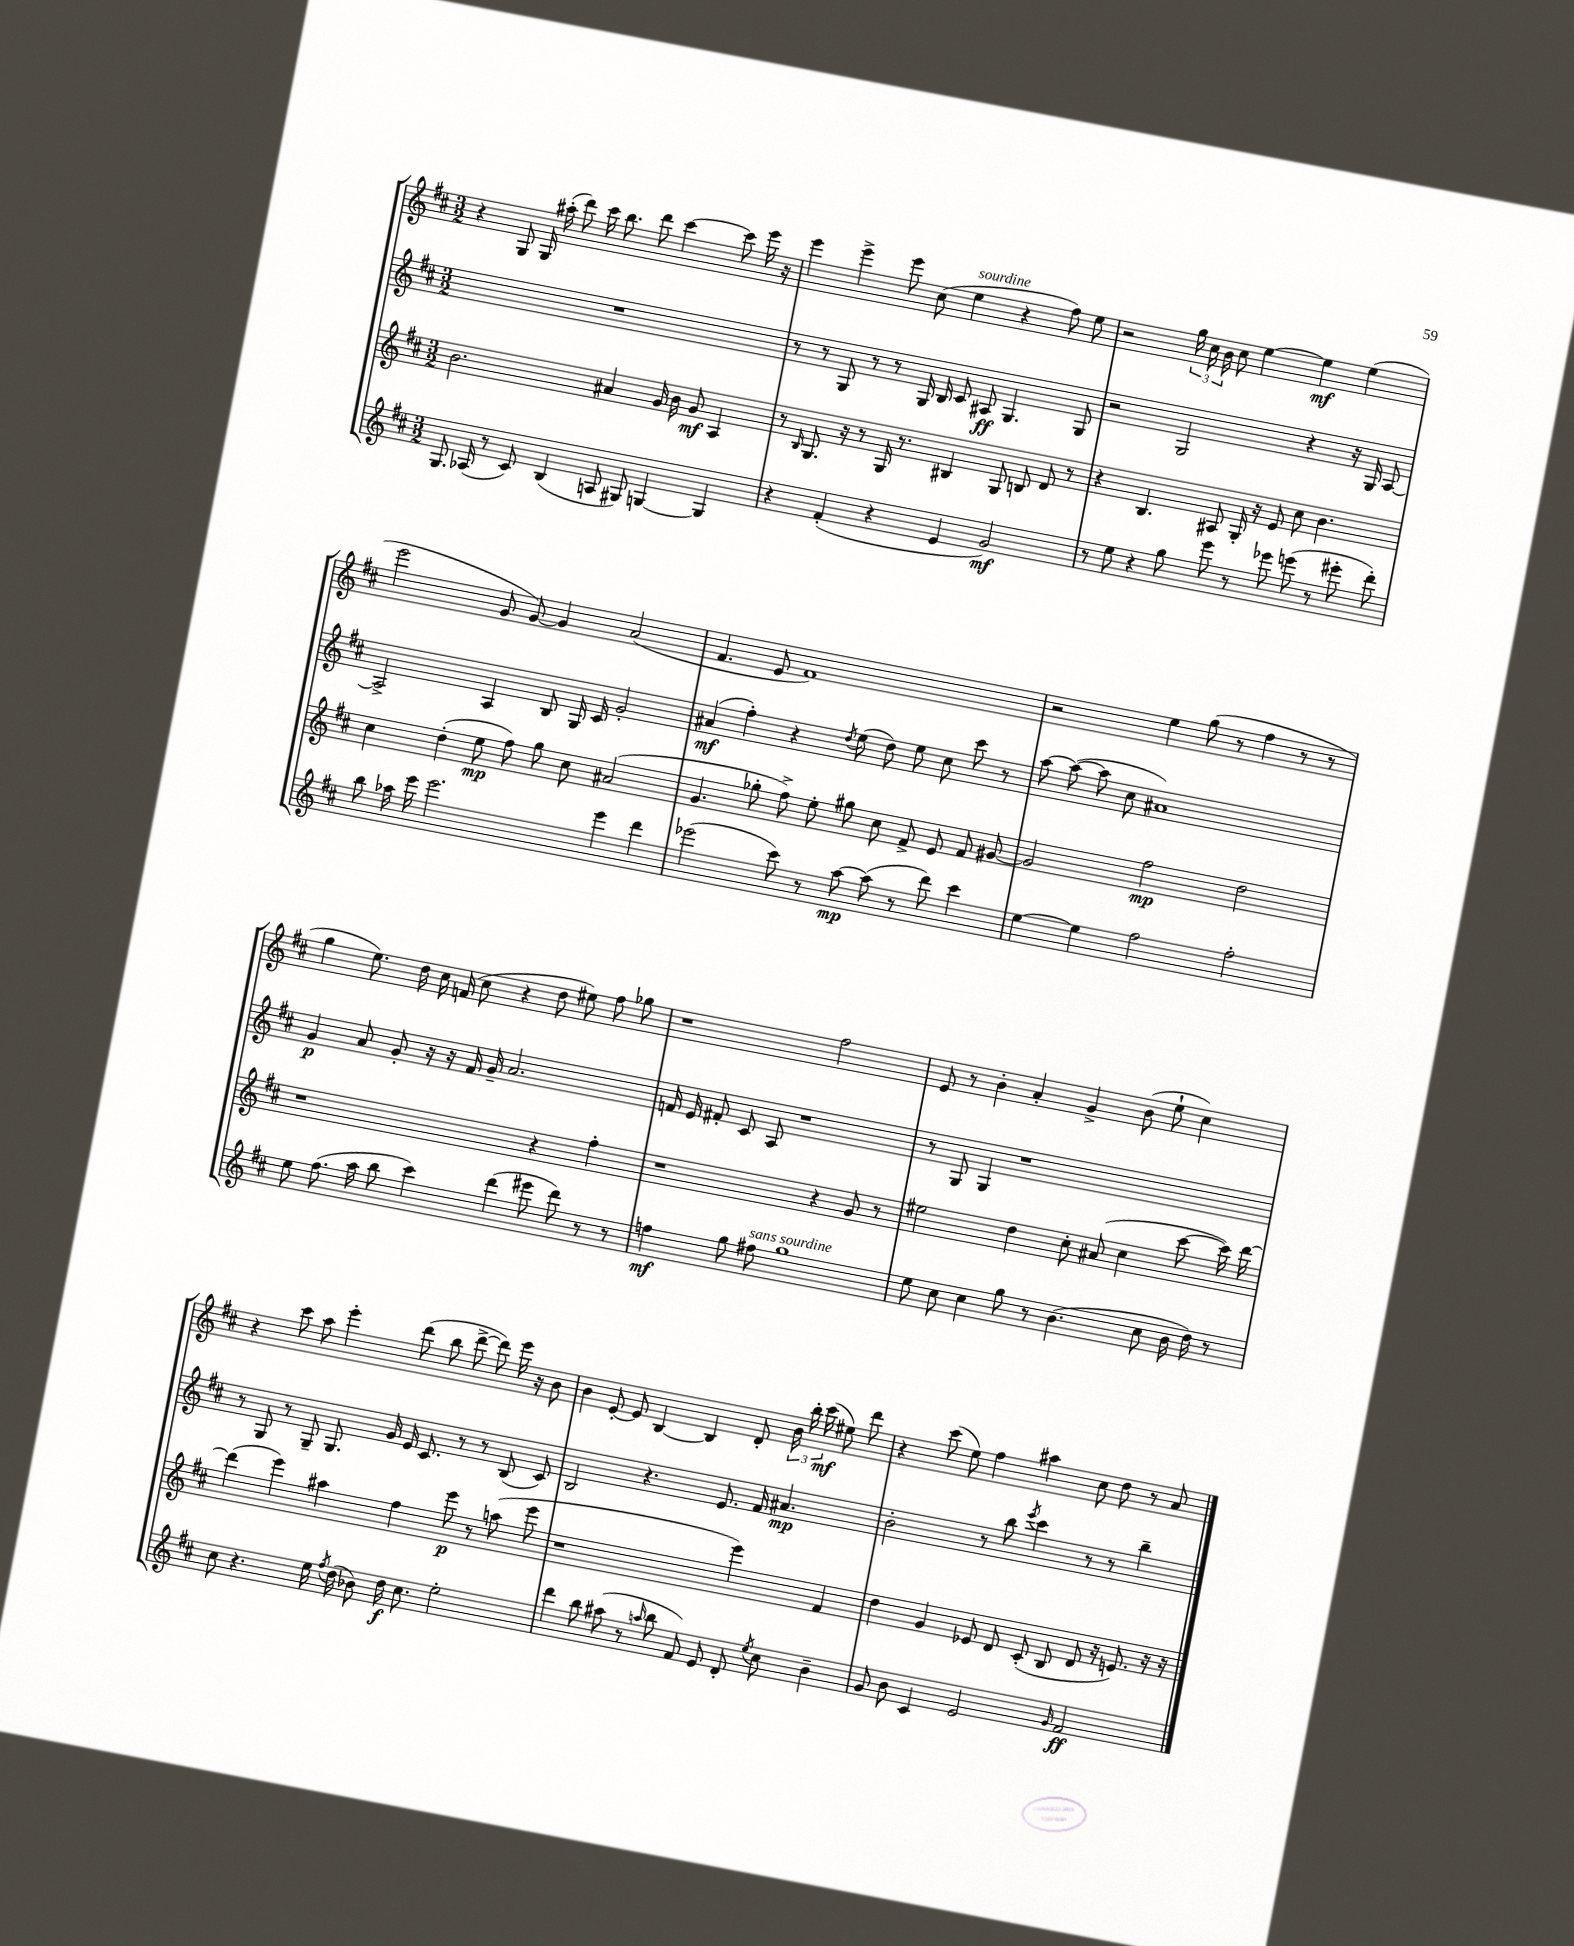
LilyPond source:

<<
\new StaffGroup <<
\new Staff = "s0" {
    \clef treble \key d \major \numericTimeSignature \time 3/2
    \autoBeamOff r4 g8 g16 ais''16-.( d'''8) cis'''16 b''8. d'''8 cis'''4~ cis'''8 e'''16 r16 |
    e'''4 e'''4-> e'''8 cis''8( e''4^\markup { \italic "sourdine" } r4 fis''8) e''8 |
    r2 \tuplet 3/2 { g''16 cis''16 b'16 } cis''8 e''4~ e''4\mf e''4( |
    e'''2 g'8 g'8~) g'4 a'2( |
    fis'4. e'8 fis'1) |
    r2 e''4 g''8( r8 fis''4 r8 r8 |
    g''4 e''8.) d''16 cis''16 f'16( cis''8 r4 d''8 eis''8) fis''8 ges''8 |
    r1 fis''2 |
    e'8 r8 b'4-. a'4-. g'4-> b'8( e''8-! cis''4) |
    r4 cis'''8 a''8 e'''4-. d'''8( b''8 d'''8~-> d'''8) e'''16 r16 b'8 |
    b'4 e'8~-. e'8 b4~ b4 d'8-. \tuplet 3/2 { b'16 b''16-. cis'''16\mf( } eis''8) d'''8 |
    r4 cis'''8( e''8) fis''4 ais''4 cis''8 d''8 r8 a'8 \bar "|." |
}
\new Staff = "s1" {
    \clef treble \key d \major \numericTimeSignature \time 3/2
    \autoBeamOff R1. |
    r8 r8 g8 r8 r8 g16 b16 cis'8 ais8\ff g4. g8 |
    r2 g2 r4 r16 g16 a8~ |
    a2-> a4 b8 g16 cis'16 g'2-. |
    ais'4\mf( fis''4-.) r4 \acciaccatura { d''8 } e''8( d''8) e''8 cis''8 cis'''8 r8 |
    a''8~ a''8~( a''8 cis''8 ais'1) |
    g'4\p a'8 g'8-. r16 r16 fis'16 g'16-- a'2. |
    f'16 e'16 fis'8-. cis'8 a8 r1 |
    r8 g8 g4 r1 |
    r8 g8 r8 g8-- g8. g'16 e'16 cis'8. r8 r8 b8( cis'8) |
    b2 r4. e'8. fis'16 ais'4.\mp |
    b'2-. r8 b''8 \acciaccatura { e'''8 } cis'''4 r8 r8 b''4-- \bar "|." |
}
\new Staff = "s2" {
    \clef treble \key d \major \numericTimeSignature \time 3/2
    \autoBeamOff b'2. ais'4 g'16 b'16 g'8\mf a4 |
    r8 \grace { b16 } g8. r16 r8 g16 r8. bis4 g8 b8 d'8 r8 |
    r4 b4. ais8 g16-. r16 e'8 cis''8 b'4. |
    cis''4 d''4-.( e''8\mp fis''8) g''8 cis''8 ais'2( |
    g'4. ges''8-. fis''8->) e''8-. gis''8 cis''8 fis'8-> e'8 fis'8 gis'8~ |
    gis'2 fis''2\mp d''2 |
    r1 r4 fis''4-. |
    r1 r4 g'8 r8 |
    eis''2 d''4 cis''8-. ais'8( cis''4 cis'''8~ cis'''16) d'''16~ |
    d'''4( e'''4) ais''4 fis''4 e'''8\p r8 a''8( e'''8 |
    r1 e'''4) fis'4 |
    d''4 g'4 ees'8 d'8 cis'8-.( b8 d'8 r16 e'8.) r16 r16 \bar "|." |
}
\new Staff = "s3" {
    \clef treble \key d \major \numericTimeSignature \time 3/2
    \autoBeamOff g8. aes16( r8 cis'8) b4( a8 gis8) g4~ g4 |
    r4 fis'4-.( r4 e'4 g'2\mf) |
    r8 e''8 r4 g''8 e'''8 r8 ees'''8 e'''8( r8 eis'''8-. d'''8-.) |
    b''8 aes''16 e'''16 e'''2. e'''4 d'''4 |
    ees'''2( cis'''8) r8 a''8~\mp a''8( r8 d'''8) cis'''4 |
    e''4~ e''4 fis''2 fis''2-. |
    e''8 fis''8.( a''16 b''8 cis'''4) d'''4( eis'''8 d'''8) r8 r8 |
    f''4\mf g''8 fis''8^\markup { \italic "sans sourdine" } g''1 |
    e''8 cis''8 cis''4 g''8 r8 b'4.( cis''8 b'16 d''16) r8 |
    cis''8 r4. e''16 \acciaccatura { fis''8 } d''16( bes'8) d''16\f cis''8. e''2-. |
    d'''4 b''8 ais''8( r8 \grace { a''16 } b''8 fis'8) e'8 d'8-. \acciaccatura { e''8 } cis''8 b'4-- |
    g'8 b'8 cis'4 e'2 \grace { g'16 } fis'2\ff \bar "|." |
}
>>
>>
\layout { \context { \Score \remove "Bar_number_engraver" } }
